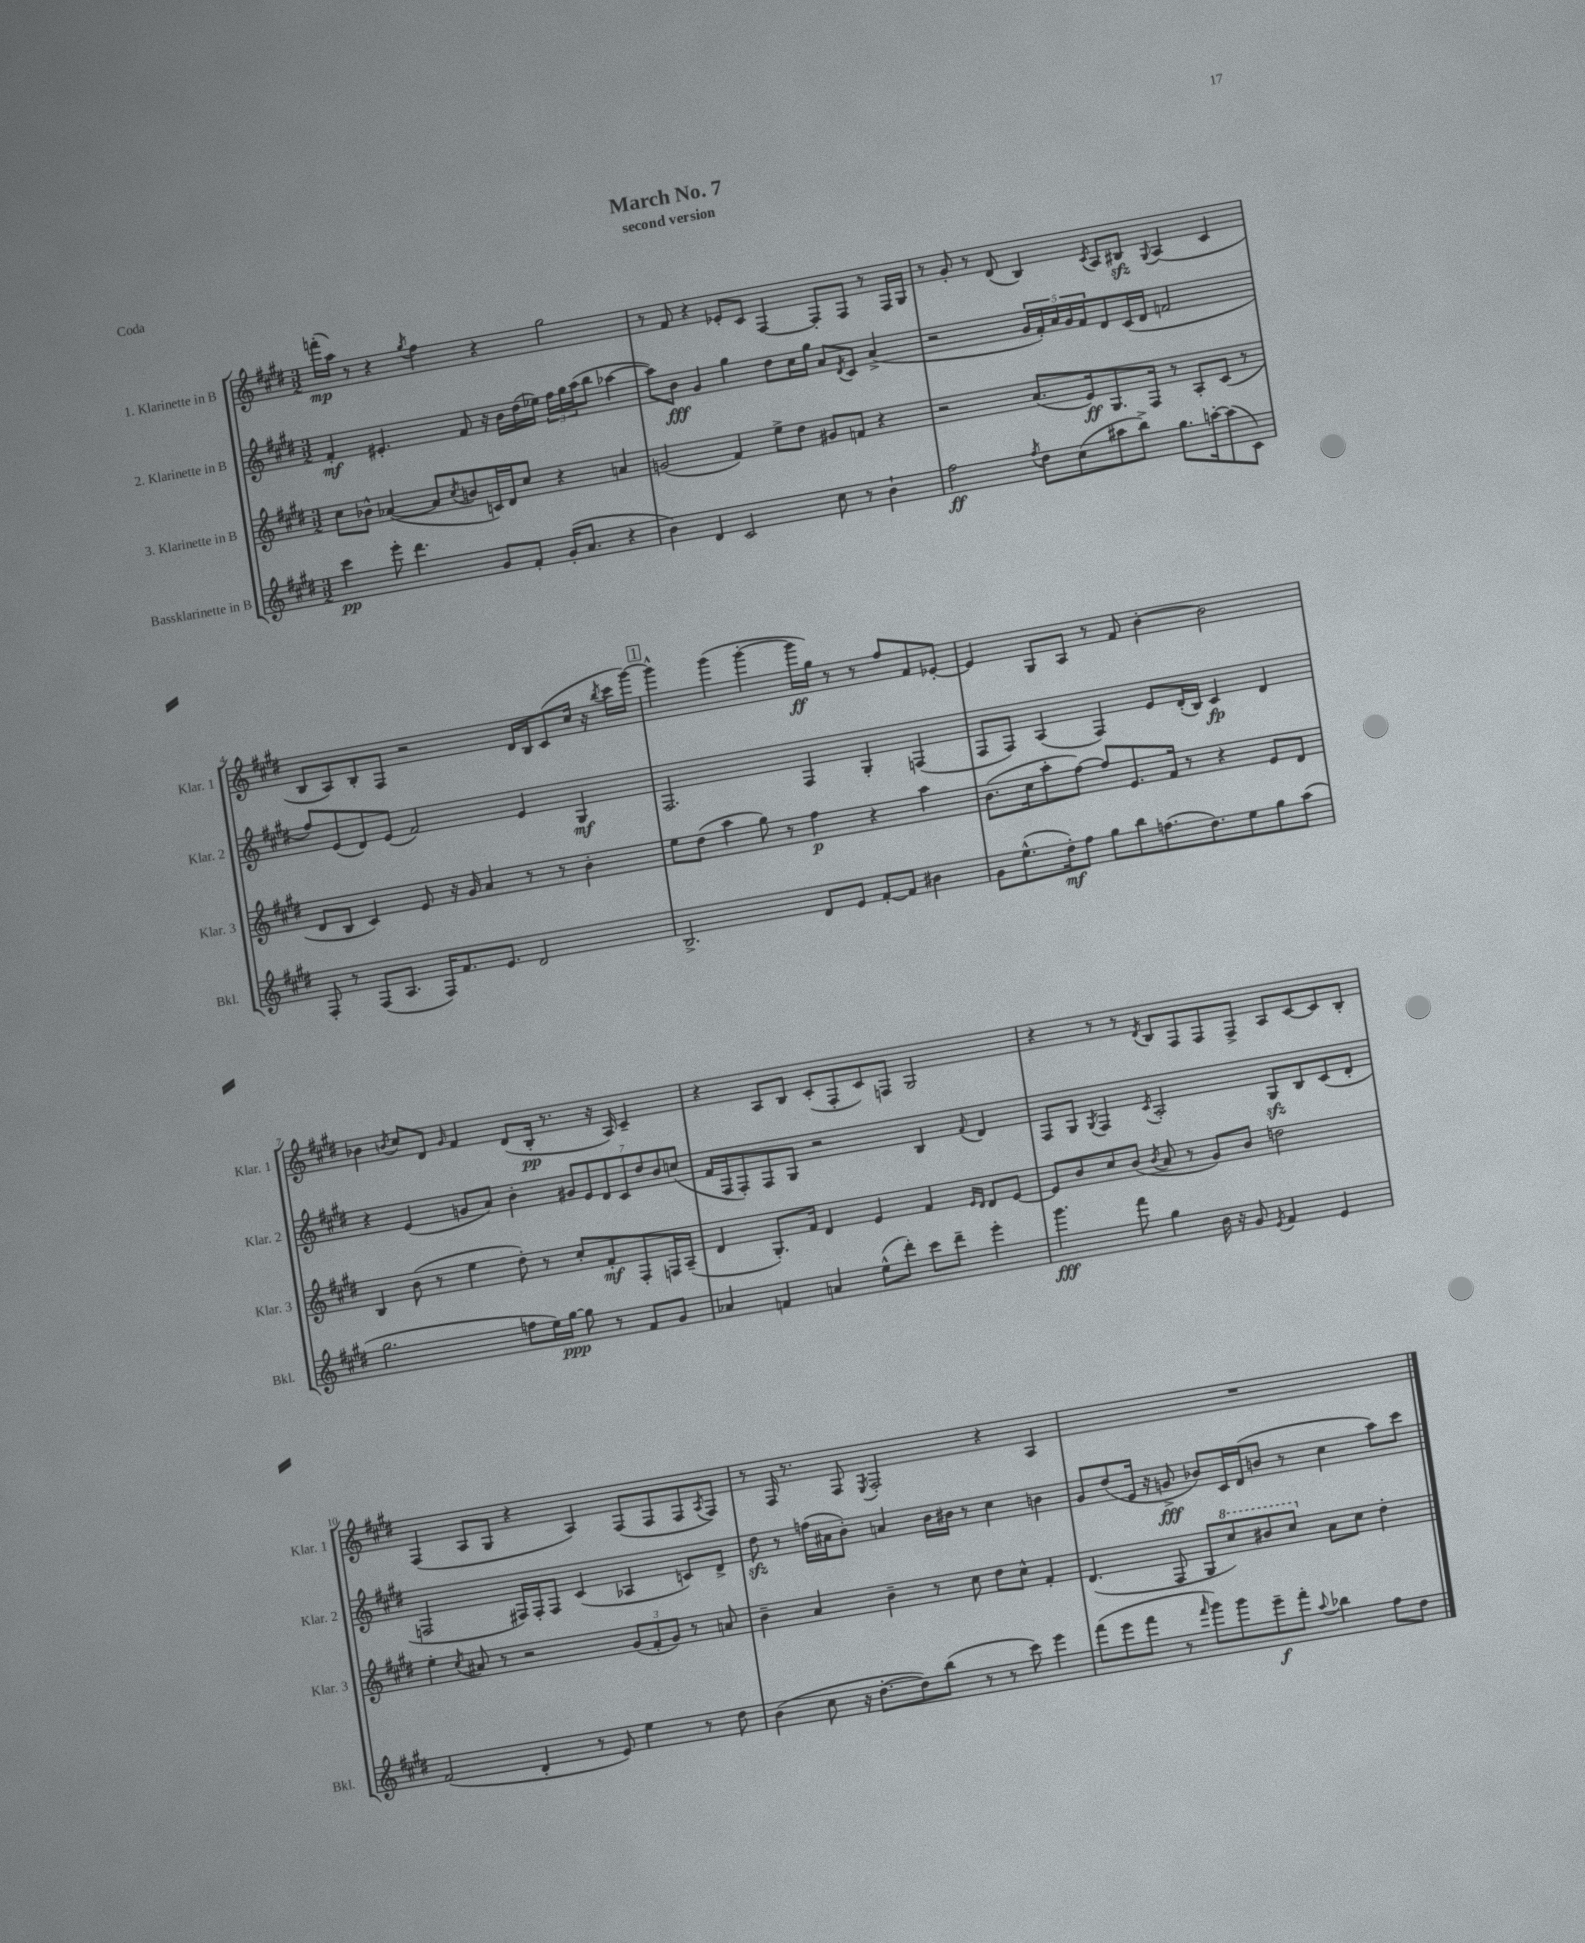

**kern	**dynam	**kern	**dynam	**kern	**dynam	**kern	**dynam
*part4	*part4	*part3	*part3	*part2	*part2	*part1	*part1
*staff4	*staff4	*staff3	*staff3	*staff2	*staff2	*staff1	*staff1
*I"Bassklarinette in B	*	*I"3. Klarinette in B	*	*I"2. Klarinette in B	*	*I"1. Klarinette in B	*
*I'Bkl.	*	*I'Klar. 3	*	*I'Klar. 2	*	*I'Klar. 1	*
*clefG2	*	*clefG2	*	*clefG2	*	*clefG2	*
*k[f#c#g#d#]	*	*k[f#c#g#d#]	*	*k[f#c#g#d#]	*	*k[f#c#g#d#]	*
*M3/2	*	*M3/2	*	*M3/2	*	*M3/2	*
=1	=1	=1	=1	=1	=1	=1	=1
4ccc#\	pp	8cc#\L	.	4f#'/	mf	(16fffn'\LL	mp
.	.	.	.	.	.	16aa\JJ)	.
.	.	8b-X^^\J	.	.	.	8r	.
8eee'\	.	([4a-X/	.	4.e#X'/	.	4r	.
4.ddd#\	.	.	.	.	.	.	.
.	.	.	.	.	.	8qgg#/	.
.	.	8a-/L]	.	.	.	4ff#\	.
.	.	8qcc#/	.	.	.	.	.
.	.	8bn/	.	8f#/	.	.	.
8g#/L	.	16cn/L)	.	16r	.	4r	.
.	.	16d#/J	.	16b\LL	.	.	.
8f#'/J	.	8cc#/J	.	(16dd#\	.	.	.
.	.	.	.	16ee-X\JJ)	.	.	.
(16g#'/KL	.	4r	.	24ff#\LL	.	2gg#\	.
.	.	.	.	24gg#\	.	.	.
8.a/J	.	.	.	.	.	.	.
.	.	.	.	(24aa\J	.	.	.
.	.	.	.	8bb\J	.	.	.
4r	.	4an/	.	[4aa-X\	.	.	.
=2	=2	=2	=2	=2	=2	=2	=2
4b\)	.	(2gn/	.	8aa-\L])	.	8r	.
.	.	.	.	8b\J	fff	8f#/	.
4d#/	.	.	.	4g#/	.	4r	.
2c#/	.	4f#/)	.	4gg#\	.	8e-X'/L	.
.	.	.	.	.	.	8c#/J	.
.	.	8ee^\L	.	8dd#\L	.	[4F#/	.
.	.	8dd#\J	.	16cc#\L	.	.	.
.	.	.	.	16gg#\JJ	.	.	.
8cc#\	.	8g#X/L	.	8a/L	.	8F#'/L]	.
.	.	.	.	8qd#/	.	.	.
8r	.	8fn/J	.	8c#/J	.	8F#/J	.
4b`\	.	4r	.	(4a^/	.	8r	.
.	.	.	.	.	.	16F#/LL	.
.	.	.	.	.	.	16G#/JJ	.
=3	=3	=3	=3	=3	=3	=3	=3
2ff#\	ff	2r	.	2r	.	8r	.
.	.	.	.	.	.	8g#'/	.
.	.	.	.	.	.	8r	.
.	.	.	.	.	.	(8d#/	.
8qff#/	.	.	.	.	.	.	.
8dd#\L	.	(8.a/L	.	20g#/LL	.	4B/)	.
.	.	.	.	20f#'/)	.	.	.
.	.	.	.	20a/	.	.	.
(8cc#\	.	.	.	.	.	.	.
.	.	.	.	20g#/	.	.	.
.	.	16e/k)	ff	.	.	.	.
.	.	.	.	20f#/J	.	.	.
.	.	.	.	.	.	8qc#/	.
8aa#X\	.	8.G#/	.	8d#/	.	8A/L	.
8bb^\J)	.	.	.	(16c#/L	.	8B#Xzz/J	.
.	.	16F#/Jk	.	16d#/JJ	.	.	.
.	.	.	.	.	.	8qqG#/	.
8.gg#\L	.	8r	.	2fn/	.	(4A/	.
.	.	8A'/L	.	.	.	.	.
[16aan'\k	.	.	.	.	.	.	.
(8aa\]	.	(8c#/J	.	.	.	4c#/	.
8c#\J)	.	8r	.	.	.	.	.
!!LO:LB:g=z
=4	=4	=4	=4	=4	=4	=4	=4
8F#'/	.	8d#/L	.	8ff#/L)	.	8B/L	.
8r	.	8B/J	.	(8e/	.	8A/)	.
(8F#/L	.	4c#/)	.	8d#/)	.	8B'/	.
8.A/J	.	.	.	(8e/J	.	8F#/J	.
.	.	8e/	.	2f#/)	.	2r	.
16F#/KL)	.	.	.	.	.	.	.
8.f#/	.	16r	.	.	.	.	.
.	.	16g#/	.	.	.	.	.
.	.	4a/	.	.	.	.	.
8.e/J	.	.	.	.	.	.	.
2d#/	.	8r	.	4e/	.	16d#/LL	.
.	.	.	.	.	.	16B/J	.
.	.	8r	.	.	.	(8c#/	.
.	.	4b'\	.	4G#/	mf	16cc#/Jk	.
.	.	.	.	.	.	16r	.
.	.	.	.	.	.	8qbb/	.
.	.	.	.	.	.	16ccc#\LL	.
.	.	.	.	.	.	[16ggg#\JJ)	.
!!LO:REH:place=s1:t=1
=5	=5	=5	=5	=5	=5	=5	=5
2.B^/	.	8ee\L	.	2.F#/	.	4ggg#^^\]	.
.	.	(8dd#\J	.	.	.	.	.
.	.	4aa\	.	.	.	(4ggg#\	.
.	.	8gg#\)	.	.	.	[4ggg#'\	.
.	.	8r	.	.	.	.	.
8d#/L	.	4ff#\	p	4F#/	.	16ggg#\LL]	ff
.	.	.	.	.	.	16gg#\JJ)	.
8e/J	.	.	.	.	.	8r	.
[8f#'/L	.	4r	.	4G#'/	.	8r	.
8f#/J]	.	.	.	.	.	8ff#/L	.
4b#X\	.	4aa\	.	(4Fn/	.	8f#/	.
.	.	.	.	.	.	[8e-X'/J	.
=6	=6	=6	=6	=6	=6	=6	=6
8g#\L	.	(8.b\L	.	8F#/L	.	4e-/]	.
(8.ee^^\	.	.	.	8F#/J)	.	.	.
.	.	16cc#\k	.	.	.	.	.
.	.	8aa'\	.	(4A/	.	8G#/L	.
16dd#'\k)	mf	.	.	.	.	.	.
8ff#\J	.	[8ff#\J)	.	.	.	8A/J	.
8gg#\L	.	8ff#/L]	.	4F#/)	.	8r	.
8bb\	.	8.e/	.	.	.	8f#/	.
(8.ffn\	.	.	.	8e/L	.	[4b'\	.
.	.	16f#/Jk	.	.	.	.	.
.	.	8r	.	(16d#'/L	.	.	.
8.dd#\)	.	.	.	16B/JJ)	.	.	.
.	.	4r	.	4c#/	fp	2b\]	.
8ee\	.	.	.	.	.	.	.
8gg#\	.	8e/L	.	4d#/	.	.	.
(8aa\J	.	8d#/J	.	.	.	.	.
!!LO:LB:g=z
=7	=7	=7	=7	=7	=7	=7	=7
2.gg#\	.	4B/	.	4r	.	4b-X\	.
.	.	.	.	.	.	8qbn/	.
.	.	(8b\	.	(4e/	.	8cc#/L	.
.	.	8r	.	.	.	8d#/J	.
.	.	.	.	.	.	16qqg#/	.
.	.	4ee\	.	8gn/L	.	4f#/	.
.	.	.	.	8a/J)	.	.	.
8ffn\L	.	8dd#'\)	.	4b'\	.	(8d#/L	.
16ee\L)	.	8r	.	.	.	16B'/Jk	pp
[16gg#\JJ	ppp	.	.	.	.	8.r	.
8gg#\]	.	8cc#'/L	.	14g#X/L	.	.	.
.	.	.	.	14e/	.	.	.
8r	.	8f#'/	mf	.	.	16r	.
.	.	.	.	14d#/	.	.	.
.	.	.	.	.	.	16A/)	.
.	.	.	.	14c#/	.	.	.
8f#/L	.	8F#'/	.	.	.	4c#~/	.
.	.	.	.	14dd#/	.	.	.
.	.	.	.	14b/	.	.	.
8g#/J	.	16Fn/L	.	.	.	.	.
.	.	.	.	(14ccn/J	.	.	.
.	.	(16A~/JJ	.	.	.	.	.
=8	=8	=8	=8	=8	=8	=8	=8
4a-X/	.	4d#/	.	16f#/LL	.	4r	.
.	.	.	.	16F#/J	.	.	.
.	.	.	.	8F#'/)	.	.	.
4fn/	.	8.G#'/L)	.	8F#/	.	8A/L	.
.	.	.	.	8G#/J	.	8B/J	.
.	.	16f#/Jk	.	.	.	.	.
4an/	.	4d#/	.	2r	.	(8c#'/L	.
.	.	.	.	.	.	8F#'/	.
(8ee^^\L	.	4e/	.	.	.	8c#/)	.
8ddd#'\J)	.	.	.	.	.	8Fn/J	.
8ccc#\L	.	4f#/	.	4B/	.	2G#/	.
8ddd#~\J	.	.	.	.	.	.	.
.	.	16qqe/LL	.	.	.	.	.
.	.	16qqd#/JJ	.	8qqf#/	.	.	.
4eee'\	.	8d#/L	.	4d#/	.	.	.
.	.	[8e/J	.	.	.	.	.
=9	=9	=9	=9	=9	=9	=9	=9
4.ggg#\	fff	8e/L]	.	8F#/L	.	4r	.
.	.	8b/	.	8G#/J	.	.	.
.	.	.	.	8qG#/	.	.	.
.	.	8cc#/	.	4F#/	.	8r	.
8fff#\	.	(8b/J	.	.	.	8r	.
.	.	8qb/	.	8qc#/	.	8qd#/	.
4gg#\	.	8a/	.	2A'/	.	8B/L	.
.	.	8r	.	.	.	8F#/	.
16b\	.	8g#/L)	.	.	.	8F#/	.
16r	.	.	.	.	.	.	.
8g#/	.	8b/J	.	.	.	8F#^/J	.
8qe/	.	.	.	.	.	.	.
4f#/	.	2ddn\	.	8G#zz/L	.	8A/L	.
.	.	.	.	8B/	.	[8c#/	.
4e/	.	.	.	(8c#/	.	8c#/]	.
.	.	.	.	8d#'/J	.	8B'/J	.
!!LO:LB:g=z
=10	=10	=10	=10	=10	=10	=10	=10
(2f#/	.	4ee'\	.	2Fn/	.	(4F#/	.
.	.	8qcc#/	.	.	.	.	.
.	.	8a#X/	.	.	.	8A/L	.
.	.	8r	.	.	.	8G#/J	.
4d#'/	.	2r	.	16F#X/LL)	.	4r	.
.	.	.	.	16F#'/J	.	.	.
.	.	.	.	8F#/J	.	.	.
8r	.	.	.	(4c#/	.	4A/)	.
8e/)	.	.	.	.	.	.	.
4ee\	.	(12g#/L	.	4A-X/	.	(8F#/L	.
.	.	12f#'/	.	.	.	.	.
.	.	.	.	.	.	8F#/	.
.	.	12g#/J)	.	.	.	.	.
8r	.	8r	.	8cn/L)	.	8F#/	.
.	.	.	.	.	.	8qA/	.
8dd#\	.	8an/	.	8d#^/J	.	8F#/J)	.
=11	=11	=11	=11	=11	=11	=11	=11
(4b\	.	4b~\	.	8dd#zz\	.	8r	.
.	.	.	.	8r	.	16F#/	.
.	.	.	.	.	.	8.r	.
8cc#\	.	4a/	.	(16ffn\LL	.	.	.
.	.	.	.	16a#X\J	.	.	.
16r	.	.	.	8b'\J)	.	8F#/	.
[8.dd#'\L	.	.	.	.	.	.	.
.	.	.	.	.	.	8qE/	.
.	.	4b~\	.	4an/	.	2F#'/	.
8dd#\])	.	.	.	.	.	.	.
(8bb\J	.	8r	.	16b\LL	.	.	.
.	.	.	.	16b#X\JJ	.	.	.
8r	.	8cc#\	.	8r	.	.	.
8r	.	8dd#\L	.	4cc#\	.	4r	.
8ccc#\)	.	8cc#^^\J	.	.	.	.	.
4eee\	.	4f#'/	.	4bn\	.	4A/	.
=12	=12	=12	=12	=12	=12	=12	=12
(8fff#\L	.	(4.d#/	.	8g#/L	.	1.r	.
8eee\	.	.	.	(8dd#/	.	.	.
8fff#\J	.	.	.	16e/Jk	.	.	.
.	.	.	.	16r	.	.	.
8r	.	8F#/	.	8gn^/	fff	.	.
16qqfff#/	.	.	.	.	.	.	.
8ggg#\L)	.	8G#/L	.	8b-X/L)	.	.	.
*	*	*8va	*	*	*	*	*
8ggg#\	.	8ccc#/)	.	16c#/L	.	.	.
.	.	.	.	(16d#/J	.	.	.
8eee~\	f	8bb#X/	.	8bn/J	.	.	.
8fff#'\J	.	8ccc#/J	.	8r	.	.	.
8qqaa/	.	.	.	.	.	.	.
*	*	*X8va	*	*	*	*	*
4bb-X\	.	8a\L	.	4cc#\	.	.	.
.	.	8cc#\J	.	.	.	.	.
8ff#\L	.	4dd#'\	.	8aa\L)	.	.	.
8dd#\J	.	.	.	8ccc#\J	.	.	.
==	==	==	==	==	==	==	==
*-	*-	*-	*-	*-	*-	*-	*-
